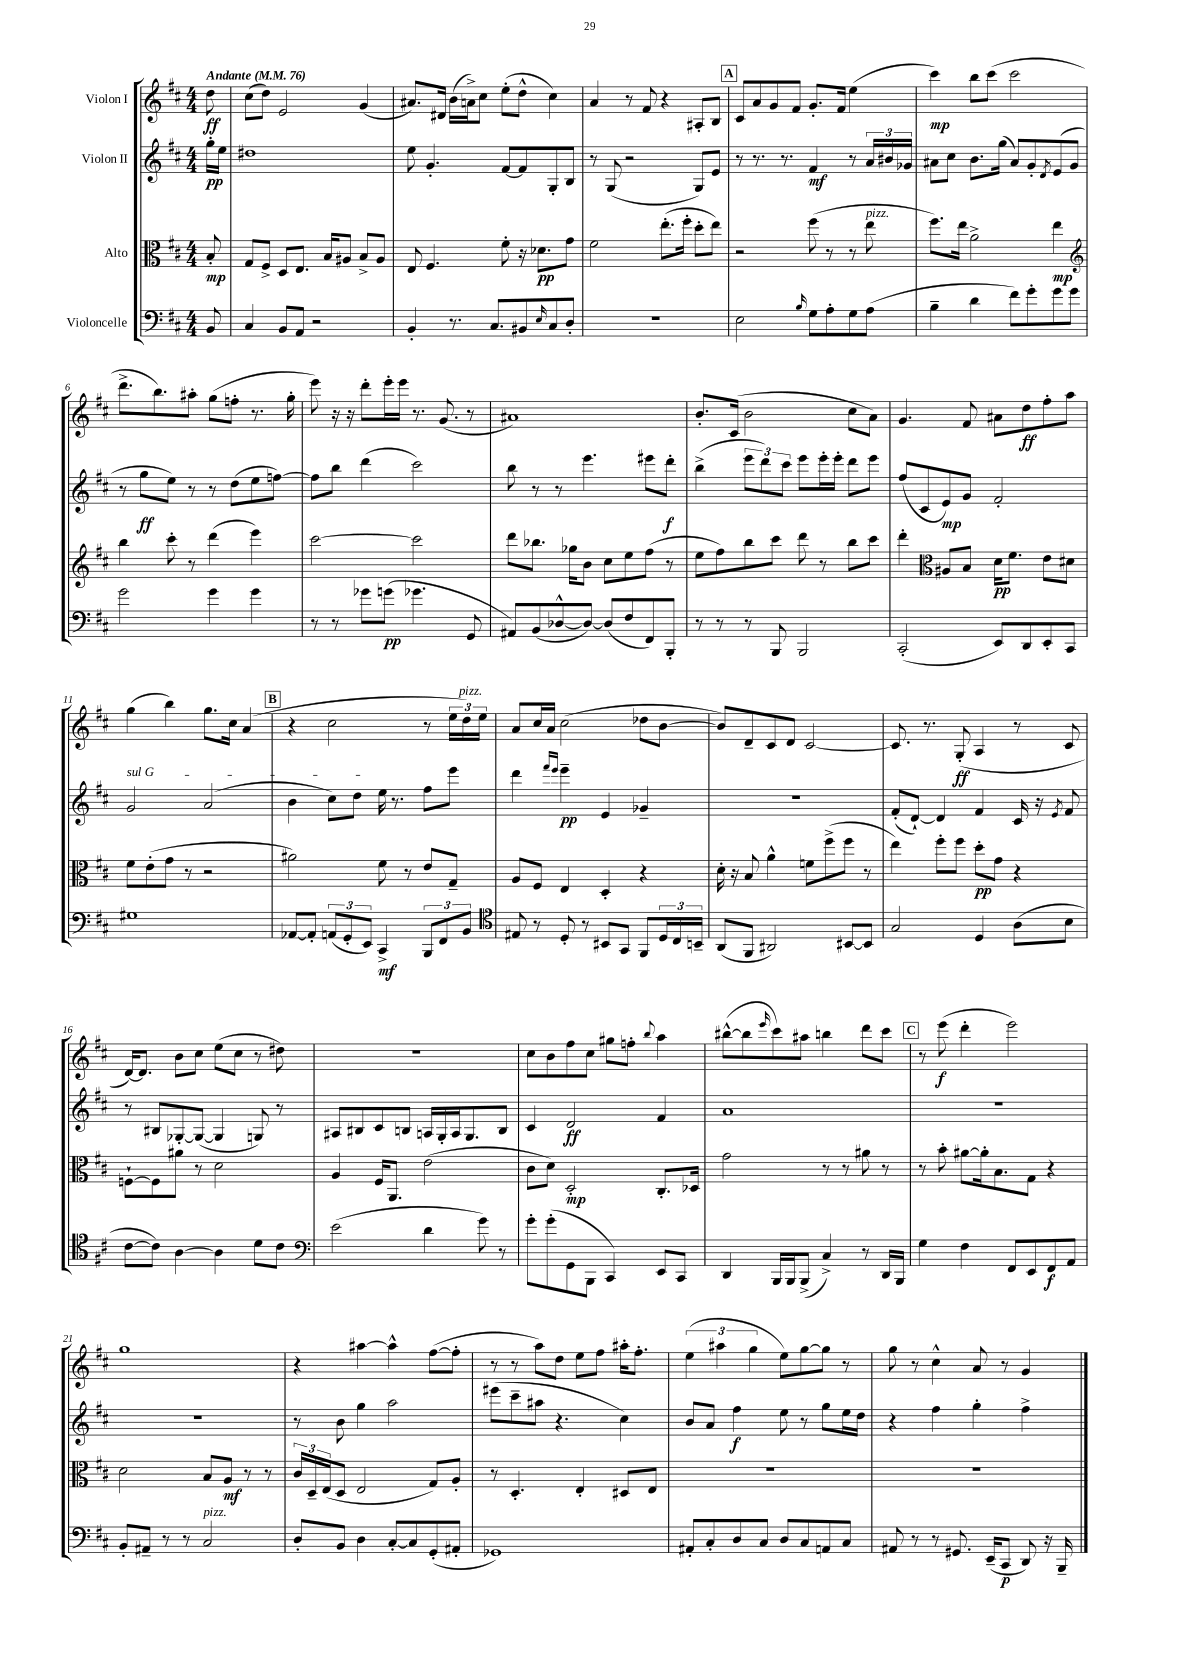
<<
\new StaffGroup <<
\new Staff = "s0" \with { instrumentName = "Violon I" } {
    \clef treble \key d \major \numericTimeSignature \time 4/4 \partial 8 \tempo "Andante" 4 = 76
    d''8\ff |
    cis''8( d''8) e'2 g'4( |
    ais'8.) dis'16 b'16( a'16->) cis''8 e''8-.( d''8-^ cis''4) |
    a'4 r8 fis'8 r4 ais8-. b8 |
    \mark \markup { \box "A" } cis'8 a'8 g'8 fis'8 g'8.-. fis'16 e''4( |
    cis'''4\mp) b''8 cis'''8( cis'''2 |
    d'''8.-> b''8.) ais''8-. g''8( f''8-. r8. g''16-. |
    e'''8) r16 r16 d'''8-. e'''16-. e'''16 r8. g'8.( r8 |
    ais'1) |
    b'8.-. cis'16( b'2 cis''8 a'8) |
    g'4. fis'8 ais'8 d''8\ff fis''8-. a''8 |
    g''4( b''4) g''8. cis''16 a'4( |
    \mark \markup { \box "B" } r4 cis''2 r8 \tuplet 3/2 { e''16 d''16^\markup { \italic "pizz." }) e''16 } |
    a'8 cis''16 a'16 cis''2( des''8 b'8~ |
    b'8) d'8-- cis'8 d'8 cis'2~ |
    cis'8. r8. g8-.\ff( a4 r8 cis'8 |
    d'16~) d'8. b'8 cis''8 e''8( cis''8 r8 dis''8) |
    R1 |
    cis''8 b'8 fis''8 cis''8 gis''8 f''8-. \appoggiatura { b''8 } a''4 |
    bis''8~-^( bis''8 \grace { e'''16 } cis'''8) ais''8 b''4 d'''8 cis'''8 |
    \mark \markup { \box "C" } r8 e'''8\f( d'''4-. e'''2) |
    g''1 |
    r4 ais''4~ ais''4-^ fis''8~( fis''8-. |
    r8 r8 a''8) d''8 e''8 fis''8 ais''16-. fis''8.-. |
    \tuplet 3/2 { e''4( ais''4 g''4 } e''8) g''8~ g''8 r8 |
    g''8 r8 cis''4-^ a'8 r8 g'4 \bar "|." |
}
\new Staff = "s1" \with { instrumentName = "Violon II" } {
    \clef treble \key d \major \numericTimeSignature \time 4/4 \partial 8
    g''16-.\pp e''16 |
    dis''1 |
    e''8 g'4.-. fis'8~ fis'8 g8-. b8 |
    r8 g8( r2 g8) e'8 |
    \mark \markup { \box "A" } r8 r8. r8. fis'4\mf r8 \tuplet 3/2 { a'16 bis'16 ges'16 } |
    ais'8 cis''8 b'8. g''16( ais'8) g'8-. \acciaccatura { d'8 } e'8( g'8 |
    r8 g''8\ff e''8) r8 r8 d''8( e''8 f''8~) |
    f''8 b''8 d'''4( cis'''2) |
    b''8 r8 r8 e'''4. eis'''8 d'''8-.\f |
    b''4->( \tuplet 3/2 { e'''8 d'''8) cis'''8 } e'''8 e'''16-. e'''16-. d'''8 e'''8 |
    fis''8( cis'8 e'8\mp) g'8 fis'2-. |
    \once \override TextSpanner.bound-details.left.text = \markup { \italic "sul G" } g'2\startTextSpan a'2( |
    \mark \markup { \box "B" } b'4 cis''8) d''8 e''16\stopTextSpan r8. fis''8 e'''8 |
    d'''4 \grace { fis'''16 e'''16 } e'''4--\pp e'4 ges'4-- |
    r1 |
    fis'8-.( d'8~-!) d'4 fis'4 cis'16 r16 \acciaccatura { e'8 } fis'8 |
    r8 bis8 ges8~-. ges8~( ges4 g8) r8 |
    ais8 bis8 cis'8 b8 a16 g16-. a16 g8. b8 |
    cis'4 d'2\ff fis'4 |
    a'1 |
    \mark \markup { \box "C" } R1 |
    R1 |
    r8 b'8 g''4 a''2 |
    eis'''8( cis'''8-- ais''8 r4. cis''4) |
    b'8 a'8 fis''4\f e''8 r8 g''8 e''16 d''16 |
    r4 fis''4 g''4-. fis''4-> \bar "|." |
}
\new Staff = "s2" \with { instrumentName = "Alto" } {
    \clef alto \key d \major \numericTimeSignature \time 4/4 \partial 8
    b8-.\mp |
    g8 fis8-> d8 e8. b16 ais8 b8-> ais8 |
    e8 fis4. fis'8-. r16 des'8.\pp g'8 |
    fis'2 e''8.-.( fis''16-. d''8-. e''8) |
    \mark \markup { \box "A" } r2 fis''8( r8 r8 e''8^\markup { \italic "pizz." } |
    fis''8.) e''16 a'2-> e''4\mp |
    \clef treble b''4 cis'''8-. r8 d'''4( e'''4) |
    cis'''2~ cis'''2 |
    d'''8 bes''8. ges''16 b'8 cis''8 e''8 fis''8( r8 |
    e''8 fis''8) b''8 cis'''8 d'''8 r8 b''8 cis'''8 |
    d'''4-. \clef alto ais8 b8 d'16\pp fis'8. e'8 dis'8 |
    fis'8 e'8-.( g'8 r8 r2 |
    \mark \markup { \box "B" } ais'2) fis'8 r8 e'8 g8-- |
    a8 fis8 e4 d4-. r4 |
    d'16-. r16 b8 a'4-^ f'8 fis''8->( fis''8 r8 |
    e''4) fis''8-. fis''8 d''8-.\pp g'8 r4 |
    f8~-! f8 ais'8 r8 d'2 |
    a4 fis16 a,8. e'2( |
    cis'8 d'8) d2-.\mp cis8.-. des16 |
    g'2 r8 r8 ais'8 r8 |
    \mark \markup { \box "C" } r8 b'8-. ais'8~ ais'16-. b8. g8 r4 |
    d'2 b8 a8\mf r8 r8 |
    \tuplet 3/2 { cis'16 d16-- e16( } d8 e2 g8) a8-. |
    r8 d4.-. e4-. dis8 e8 |
    R1 |
    R1 \bar "|." |
}
\new Staff = "s3" \with { instrumentName = "Violoncelle" } {
    \clef bass \key d \major \numericTimeSignature \time 4/4 \partial 8
    b,8 |
    cis4 b,8 a,8 r2 |
    b,4-. r8. cis8. bis,8 \grace { e16 } cis8 d8-. |
    R1 |
    \mark \markup { \box "A" } e2 \grace { b16 } g8 a8-. g8 a8( |
    b4-- d'4 fis'8) g'8-. g'8 g'8 |
    g'2 g'4 g'4 |
    r8 r8 ges'8 g'8\pp( ges'4. g,8 |
    ais,8) b,8( des8~-^ des8~) des8( fis8 fis,8) b,,8-. |
    r8 r8 r8 b,,8 b,,2 |
    cis,2-.( e,8) d,8 e,8-. cis,8 |
    gis1 |
    \mark \markup { \box "B" } aes,8~ aes,8-. \tuplet 3/2 { a,8( g,8-. e,8) } cis,4->\mf \tuplet 3/2 { b,,8 fis,8 b,8 } |
    \clef tenor eis8 r8 d8-. r8 bis,8 g,8 fis,8 \tuplet 3/2 { d16 cis16 b,16-- } |
    a,8( fis,8 ais,2) bis,8~ bis,8 |
    g2 d4 a8( b8 |
    cis'8~ cis'8) a4~ a4 d'8 cis'8 |
    \clef bass e'2( d'4 g'8) r8 |
    g'8-. g'8-.( g,8 b,,8 cis,4) e,8 cis,8 |
    d,4 b,,16 b,,16 b,,8->( cis4->) r8 d,16 b,,16 |
    \mark \markup { \box "C" } g4 fis4 fis,8 e,8 fis,8\f a,8 |
    b,8-. ais,8-- r8 r8 cis2^\markup { \italic "pizz." } |
    d8-. b,8 d4 cis8~-. cis8 g,8-.( ais,8-. |
    ges,1) |
    ais,8-. cis8-. d8 cis8 d8 cis8 a,8 cis8 |
    ais,8 r8 r8 gis,8. e,16--( cis,8\p d,8) r16 b,,16-- \bar "|." |
}
>>
>>
